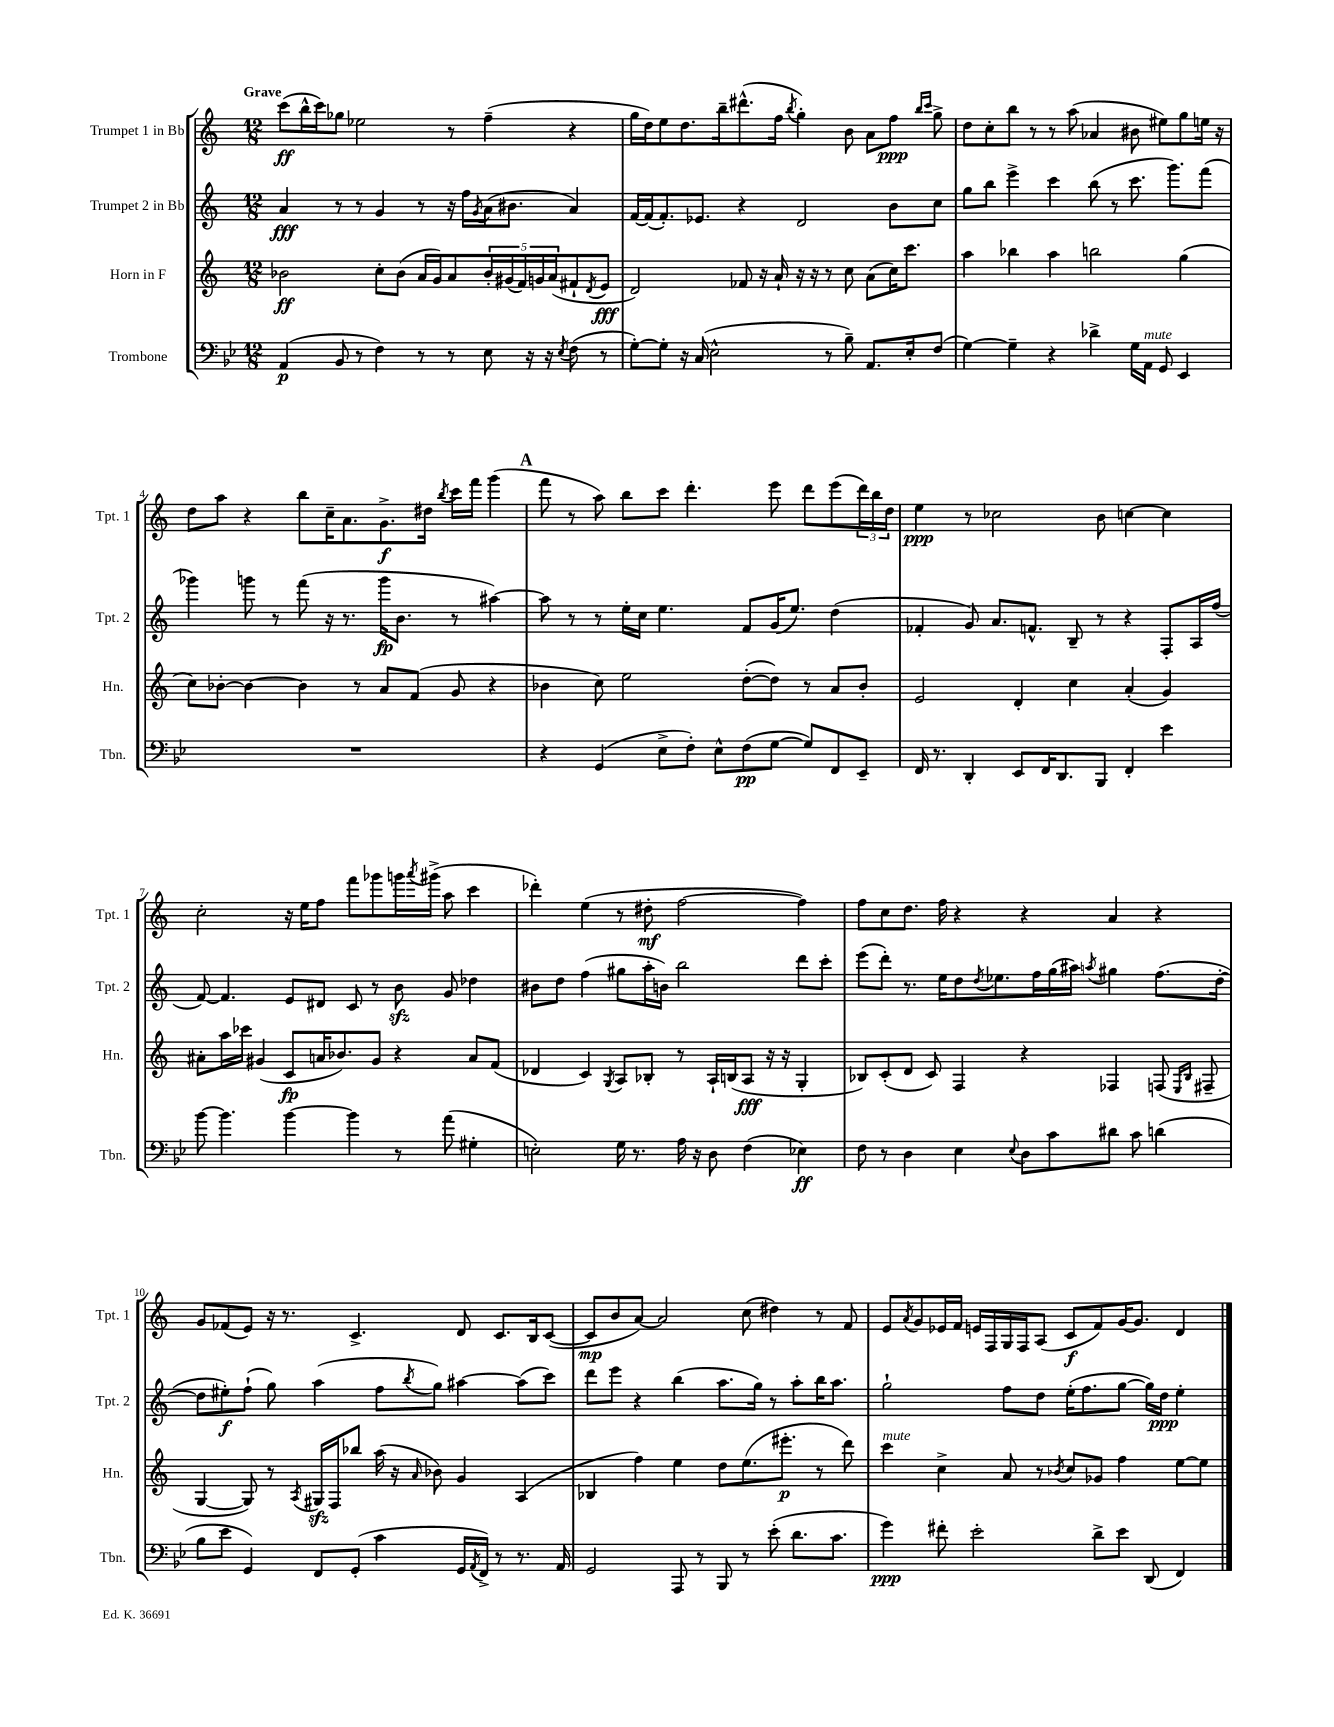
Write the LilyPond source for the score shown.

<<
\new StaffGroup <<
\new Staff = "s0" \with { instrumentName = "Trumpet 1 in Bb" shortInstrumentName = "Tpt. 1" } {
    \clef treble \key c \major \numericTimeSignature \time 12/8 \tempo "Grave"
    c'''8\ff( b''16-^ c'''16) ges''8 ees''2 r8 f''4--( r4 |
    g''16 d''16) e''8 d''8. b''16-- dis'''8.-^( f''16 \acciaccatura { b''8 } g''4-.) b'8 a'8 f''8\ppp \grace { b''16 c'''16 } g''8-> |
    d''8 c''8-. b''8 r8 r8 a''8( aes'4 bis'8 eis''8) g''8 e''16 r16 |
    d''8 a''8 r4 b''8 c''16-- a'8. g'8.->\f dis''16 \acciaccatura { b''8 } c'''16 f'''16 g'''4( |
    \mark \markup { \bold "A" } f'''8 r8 a''8) b''8 c'''8 d'''4.-. e'''8 d'''8 e'''8( \tuplet 3/2 { d'''16) b''16 d''16 } |
    e''4\ppp r8 ces''2 b'8 c''4~ c''4 |
    c''2-. r16 e''16 f''8 f'''8 ges'''8 g'''16 \acciaccatura { a'''8 } gis'''16->( a''8 c'''4 |
    des'''4-.) e''4( r8 dis''8-.\mf f''2~ f''4) |
    f''8 c''8 d''8. f''16 r4 r4 a'4 r4 |
    g'8 fes'8( e'8) r16 r8. c'4.-> d'8 c'8. b16 c'8~( |
    c'8\mp b'8 a'8~) a'2 c''8( dis''4) r8 f'8 |
    e'8 \acciaccatura { a'8 } g'8 ees'16 f'16 e'16 f16 g16 f16 a8( c'8\f f'8) g'16~ g'8. d'4 \bar "|." |
}
\new Staff = "s1" \with { instrumentName = "Trumpet 2 in Bb" shortInstrumentName = "Tpt. 2" } {
    \clef treble \key c \major \numericTimeSignature \time 12/8
    a'4\fff r8 r8 g'4 r8 r16 f''16 \acciaccatura { g'8 } a'16( bis'8. a'4) |
    f'16~ f'16( f'8.-.) ees'8. r4 d'2 b'8 c''8 |
    g''8 b''8 e'''4-> c'''4 b''8( r8 c'''8. g'''8.) f'''8( |
    ges'''4) g'''8 r8 f'''8( r16 r8. g'''16\fp b'8. r8 ais''4~) |
    \mark \markup { \bold "A" } ais''8 r8 r8 e''16-. c''16 e''4. f'8 g'16( e''8.) d''4( |
    fes'4-. g'8) a'8. f'8.-^ b8-- r8 r4 f8-. a16 f''16( |
    f'8~) f'4. e'8 dis'8 c'8 r8 b'8\sfz g'8 des''4 |
    bis'8 d''8 f''4( gis''8 a''16-. b'16) b''2 d'''8 c'''8-. |
    e'''8( d'''8-.) r8. e''16 d''8 \acciaccatura { d''8 } ees''8. f''16 g''16( ais''16) \acciaccatura { a''8 } gis''4 f''8.( d''16~-. |
    d''8 eis''8-.\f) f''8-!( g''8) a''4( f''8 \acciaccatura { b''8 } g''8) ais''4~ ais''8( c'''8) |
    d'''8 e'''8 r4 b''4( a''8. g''16) r8 a''8-. b''16 a''8. |
    g''2-! f''8 d''8 e''16-.( f''8. g''8~ g''16) d''16\ppp e''4-. \bar "|." |
}
\new Staff = "s2" \with { instrumentName = "Horn in F" shortInstrumentName = "Hn." } {
    \clef treble \key c \major \numericTimeSignature \time 12/8
    bes'2\ff c''8-. bes'8( a'16 g'16) a'8 \tuplet 5/4 { bes'16-. gis'16( f'16) g'16 a'16( } fis'8-! \acciaccatura { d'8 } e'8\fff |
    d'2) fes'8 r16 a'16-! r16 r16 r8 c''8 a'8( c''16) c'''8. |
    a''4 bes''4 a''4 b''2 g''4( |
    c''8) bes'8~-. bes'4~ bes'4 r8 a'8 f'8( g'8 r4 |
    \mark \markup { \bold "A" } bes'4 c''8) e''2 d''8~-.( d''8) r8 a'8 bes'8-. |
    e'2 d'4-. c''4 a'4-.( g'4) |
    ais'8-. a''16 ces'''16 gis'4( c'8\fp a'16 bes'8.) gis'8 r4 a'8 f'8( |
    des'4 c'4) \acciaccatura { g8 } a8 bes8-. r8 a16-! b16( a8\fff r16 r16 g4-. |
    bes8) c'8-.( d'8 c'8) f4 r4 fes4 f8( \grace { e16 bes16 } fis8-- |
    g4~ g8) r8 \acciaccatura { a8 } gis16\sfz f16 bes''8 a''16( r16 \grace { a'16 } bes'8) g'4 a4( |
    bes4 f''4) e''4 d''8 e''8.( eis'''8.-.\p r8 d'''8) |
    c'''4^\markup { \italic "mute" } c''4-> a'8 r8 \acciaccatura { bes'8 } c''8 ges'8 f''4 e''8~ e''8 \bar "|." |
}
\new Staff = "s3" \with { instrumentName = "Trombone" shortInstrumentName = "Tbn." } {
    \clef bass \key bes \major \numericTimeSignature \time 12/8
    a,4\p( bes,8 r8 f4) r8 r8 ees8 r16 r16 \acciaccatura { ees8 } f8( r8 |
    g8~-.) g8-. r16 c16( ees2-^ r8 bes8--) a,8. ees16-. f8( |
    g4~) g4-- r4 des'4-> g16 a,16^\markup { \italic "mute" } g,8 ees,4 |
    R1. |
    \mark \markup { \bold "A" } r4 g,4( ees8-> f8-.) ees8-^ f8\pp( g8~ g8) f,8 ees,8-- |
    f,16 r8. d,4-. ees,8 f,16 d,8. bes,,8 f,4-. ees'4 |
    bes'8~ bes'4. bes'4~ bes'4 r8 a'8( gis4-. |
    e2-.) g16 r8. a16 r16 d8 f4( ees4\ff) |
    f8 r8 d4 ees4 \appoggiatura { ees8 } d8 c'8 dis'8 c'8 d'4( |
    bes8 ees'8 g,4) f,8 g,8-.( c'4 g,16 \acciaccatura { a,8 } f,16->) r8 r8. a,16 |
    g,2 a,,8 r8 bes,,8 r8 ees'8-.( d'8. c'8. |
    g'4\ppp) fis'8-. ees'2-. d'8-> ees'8 d,8( f,4) \bar "|." |
}
>>
>>
